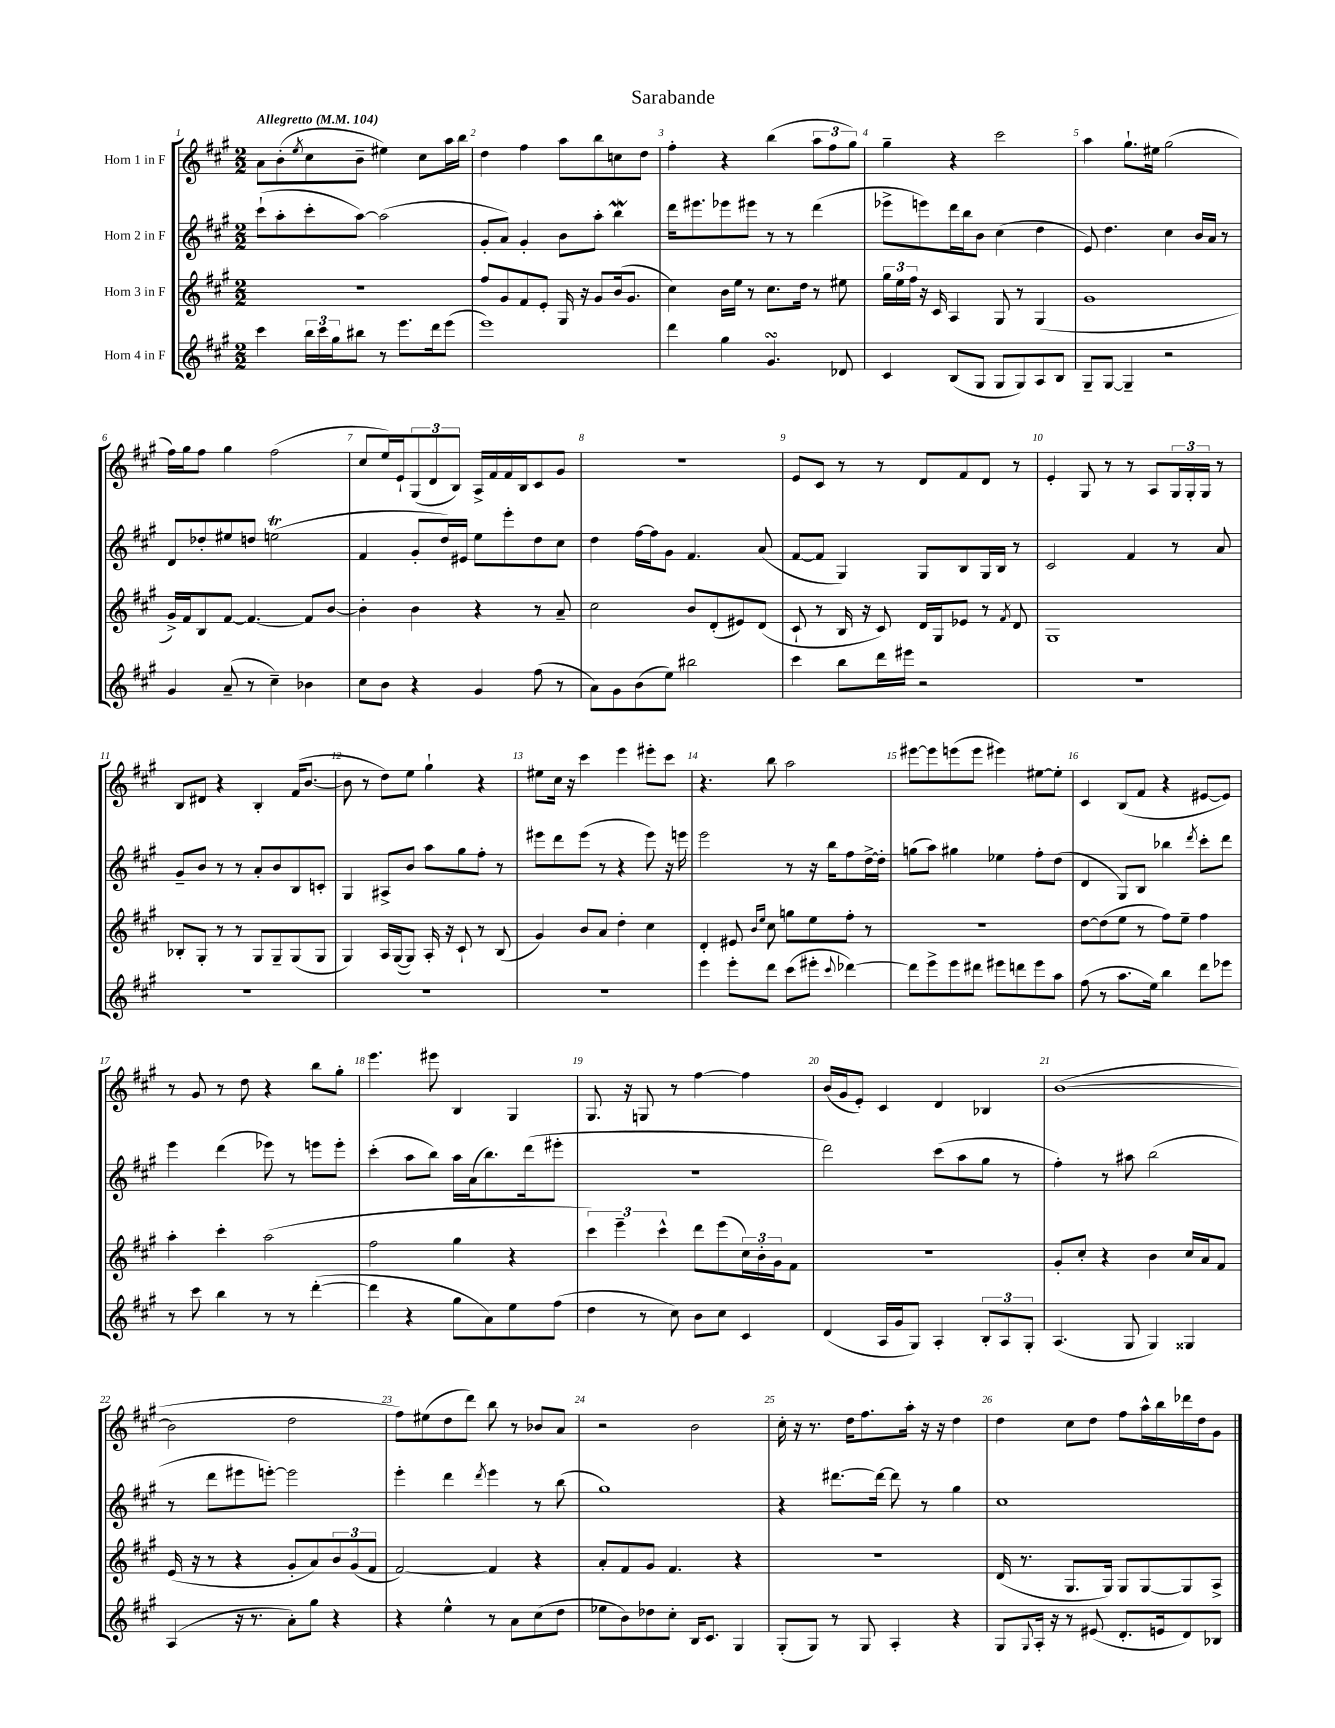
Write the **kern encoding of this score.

**kern	**kern	**kern	**kern
*part4	*part3	*part2	*part1
*staff4	*staff3	*staff2	*staff1
*I"Horn 4 in F	*I"Horn 3 in F	*I"Horn 2 in F	*I"Horn 1 in F
*clefG2	*clefG2	*clefG2	*clefG2
*k[f#c#g#]	*k[f#c#g#]	*k[f#c#g#]	*k[f#c#g#]
*M2/2	*M2/2	*M2/2	*M2/2
*MM104	*MM104	*MM104	*MM104
=1	=1	=1	=1
!	!	!	!LO:TX:a:B:t=Allegretto
4ccc#\	1r	(8ccc#`\L	8a\L
.	.	8aa'\	(8b'\
.	.	.	8qee/
24bb\LL	.	8ccc#'\	8cc#\
24ccc#\	.	.	.
24gg#\J	.	.	.
8bb#X\J	.	[8aa\J)	8b~\J
8r	.	(2aa\]	4ee#X\)
8.eee\L	.	.	.
.	.	.	8cc#\L
16ddd\k	.	.	.
(8eee\J	.	.	16aa\L
.	.	.	16bb\JJ
=2	=2	=2	=2
1eee)	8ff#/L	8g#'/L	4dd\
.	8g#/	8a/J)	.
.	8f#/	4g#'/	4ff#\
.	8e'/J	.	.
.	16G#/	8b\L	8aa\L
.	16r	.	.
.	8g#/L	8aa'\J	8bb\
.	(16b/k	4bbW\	8ccn\
.	8.g#/J	.	.
.	.	.	8dd\J
=3	=3	=3	=3
4ddd\	4cc#\)	16ddd\KL	4ff#'\
.	.	8.eee#X\	.
4gg#\	16b\LL	8eee-X\	4r
.	16ee\JJ	.	.
.	8r	8eee#X\J	.
4.g#sSsS/	8.cc#\L	8r	(4bb\
.	.	8r	.
.	16dd\Jk	.	.
.	8r	(4ddd\	12aa\L
.	.	.	12ff#\
8d-X/	8ee#X\	.	.
.	.	.	12gg#\J)
=4	=4	=4	=4
4c#/	24gg#\LL	8eee-X^\L	4gg#~\
.	24ee\	.	.
.	24ff#\JJ	.	.
.	16r	8eeen\)	.
.	16c#/	.	.
(8B/L	4A/	16ddd\L	4r
.	.	16bb\J	.
8G#/J	.	8b\J	.
8G#/L	8G#/	(4cc#\	2ccc#\
8G#/)	8r	.	.
8A/	(4G#/	4dd\	.
8B/J	.	.	.
=5	=5	=5	=5
8G#~/L	1g#	8e/)	4aa\
[8G#/J	.	4.dd\	.
4G#~/]	.	.	8.gg#`\L
.	.	.	16ee#X\Jk
2r	.	4cc#\	(2gg#\
.	.	16b/LL	.
.	.	16a/JJ	.
.	.	8r	.
!!LO:LB:g=z
=6	=6	=6	=6
4g#/	16g#^/LL)	8d/L	16ff#\LL)
.	16f#/J	.	16gg#\J
.	8B/	8dd-X'/	8ff#\J
(8a~/	[8f#/J	8ee#X/	4gg#\
8r	4.f#/_	8ddn/J	.
4cc#~\)	.	(2eenT\	(2ff#\
4b-X\	8f#/L]	.	.
.	[8b/J	.	.
=7	=7	=7	=7
8cc#\L	4b'\]	4f#/	8cc#/L
8b\J	.	.	16ee/L)
.	.	.	16e`/J
4r	4b\	8g#'/L	(12G#/
.	.	.	12d/
.	.	16dd/L)	.
.	.	.	12B/J)
.	.	16e#X/JJ	.
4g#/	4r	8ee\L	16A^/LL
.	.	.	16f#/
.	.	8eee'\	16f#/
.	.	.	16B/J
(8ff#\	8r	8dd\	8c#/
8r	8a~/	8cc#\J	8g#/J
=8	=8	=8	=8
8a\L)	2cc#\	4dd\	1r
8g#\	.	.	.
(8b\	.	[16ff#\LL	.
.	.	16ff#\J]	.
8ee\J)	.	8g#\J	.
2bb#X\	8b/L	4.f#/	.
.	(8d'/	.	.
.	8e#X/)	.	.
.	(8d/J	(8a/	.
=9	=9	=9	=9
4ccc#\	8c#`/	[8f#/L	8e/L
.	8r	8f#/J]	8c#/J
8bb\L	16B/	4G#/)	8r
.	16r	.	.
16ddd\L	8c#/)	.	8r
16eee#X\JJ	.	.	.
2r	16d/LL	8G#/L	8d/L
.	16G#/J	.	.
.	8e-X/J	8B/	8f#/
.	8r	16G#/L	8d/J
.	.	16B/JJ	.
.	8qf#/	.	.
.	8d/	8r	8r
=10	=10	=10	=10
1r	1G#	2c#/	4e'/
.	.	.	8G#/
.	.	.	8r
.	.	4f#/	8r
.	.	.	8A/L
.	.	8r	24G#/L
.	.	.	24G#'/
.	.	.	24G#/JJ
.	.	8a/	8r
!!LO:LB:g=z
=11	=11	=11	=11
1r	8B-X'/L	8g#~/L	8B/L
.	8G#'/J	8b/J	8d#X/J
.	8r	8r	4r
.	8r	8r	.
.	8G#/L	8a'/L	4B'/
.	8G#~/	8b/	.
.	(8G#/	8B/	(16f#/KL
.	.	.	[8.b/J
.	8G#/J	8cn'/J	.
=12	=12	=12	=12
1r	4G#/)	4G#/	8b\]
.	.	.	8r
.	16A/LL	8A#X^/L	8dd\L)
.	([16G#/J	.	.
.	8G#/J])	8b/J	8ee\J
.	16A'/	8aa\L	4gg#`\
.	16r	.	.
.	8c#`/	8gg#\	.
.	8r	8ff#'\J	4r
.	(8B/	8r	.
=13	=13	=13	=13
1r	4g#/)	8eee#X\L	8ee#X\L
.	.	8ddd\	16cc#\Jk
.	.	.	16r
.	8b/L	(8eee#\J	4ccc#\
.	8a/J	8r	.
.	4dd'\	4r	4eee\
.	4cc#\	8eee#\)	8eee#X'\L
.	.	16r	8ccc#\J
.	.	16eeen\	.
=14	=14	=14	=14
4eee\	4d'/	2eee\	4.r
8eee'\L	8e#X/	.	.
.	16qqb/LL	.	.
.	16qqee/JJ	.	.
8ddd\J	8cc#\	.	8bb\
(8ccc#\L	8ggn\L	8r	2aa\
8eee#X'\J	8ee\	16r	.
.	.	16bb\KL	.
8qqccc#/	.	.	.
[4ddd-X\)	8ff#'\J	8ff#\	.
.	8r	[16dd^\L	.
.	.	16dd'\JJ]	.
=15	=15	=15	=15
8ddd-\L]	1r	(8ggn\L	[8eee#X\L
8eee^\	.	8aa\J)	8eee#\]
8eee\	.	4gg#X\	(8eeen\
8ddd#X\J	.	.	8eee\J
8eee#X\L	.	4ee-X\	4eee#X\)
8dddn\	.	.	.
8eee#\	.	8ff#'\L	[8ee#X\L
8aa\J	.	(8dd\J	8ee#'\J]
=16	=16	=16	=16
(8ff#\	[8dd\L	4d/	4c#/
8r	(8dd\]	.	.
8.aa\L	8ee\J	8G#/L)	(8B/L
.	8r	8B/J	8f#/J
16ee\Jk)	.	.	.
4bb\	8ff#\L)	4bb-X\	4r
.	8ee~\J	.	.
.	.	8qddd/	.
8ddd\L	4ff#\	8ccc#'\L	[8e#X/L
8eee-X\J	.	8ddd\J	8e#/J])
!!LO:LB:g=z
=17	=17	=17	=17
8r	4aa'\	4eee\	8r
8ccc#\	.	.	8g#/
4bb\	4ccc#'\	(4ddd\	8r
.	.	.	8dd\
8r	(2aa\	8eee-X\)	4r
8r	.	8r	.
([4ddd'\	.	8eeen\L	8bb\L
.	.	8eee'\J	8gg#'\J
=18	=18	=18	=18
4ddd\]	2ff#\	(4ccc#'\	4.eee\
4r	.	8aa\L	.
.	.	8bb\J)	8eee#X\
8gg#\L	4gg#\	16aa\LL	4B/
.	.	(16a\J	.
8a\)	.	8.bb\)	.
8ee\	4r	.	4G#/
.	.	(16ddd\k	.
(8ff#\J	.	8eee#X'\J	.
=19	=19	=19	=19
4dd\	6ccc#\)	1r	8.G#/
.	6eee~\	.	.
.	.	.	16r
8r	.	.	8Gn/
.	6ccc#^^\	.	.
8cc#\)	.	.	8r
8b\L	8ddd\L	.	[4ff#\
8cc#\J	(8eee\	.	.
4c#/	24cc#\L)	.	4ff#\]
.	24b'\	.	.
.	24g#\J	.	.
.	8f#\J	.	.
=20	=20	=20	=20
(4d/	1r	2ddd\)	(16b/LL
.	.	.	16g#/J
.	.	.	8e'/J)
16A/LL	.	.	4c#/
16g#/J	.	.	.
8G#/J)	.	.	.
4A'/	.	(8ccc#\L	4d/
.	.	8aa\	.
12B'/L	.	8gg#\J	4B-X/
12A/	.	.	.
.	.	8r	.
12G#'/J	.	.	.
=21	=21	=21	=21
(4.A/	8g#'/L	4ff#'\)	([1b
.	8cc#'/J	.	.
.	4r	8r	.
8G#/	.	8aa#X\	.
4G#/)	4b\	(2bb\	.
4G##X/	16cc#/LL	.	.
.	16a/J	.	.
.	8f#/J	.	.
!!LO:LB:g=z
=22	=22	=22	=22
(4A/	(16e/	8r	2b\]
.	16r	.	.
.	8r	8ddd\L	.
16r	4r	8eee#X\	.
8.r	.	.	.
.	.	[8eeen'\J)	.
8a'\L)	8g#'/L	2eee\]	2dd\
8gg#\J	8a/)	.	.
4r	12b/	.	.
.	(12g#/	.	.
.	12f#/J	.	.
=23	=23	=23	=23
4r	[2f#/)	4eee'\	8ff#\L)
.	.	.	(8ee#X\
4ee^^\	.	4ddd\	8dd\
.	.	.	8ddd\J)
.	.	8qddd/	.
8r	4f#/]	4eee\	8bb\
8a\L	.	.	8r
(8cc#\	4r	8r	8b-X/L
8dd\J	.	(8bb\	8a/J
=24	=24	=24	=24
8ee-X\L	8a'/L	1gg#)	2r
8b\)	8f#/	.	.
8dd-X\	8g#/J	.	.
8cc#'\J	4.f#/	.	.
16B/KL	.	.	2b\
8.c#/J	.	.	.
4G#/	4r	.	.
=25	=25	=25	=25
(8G#'/L	1r	4r	16cc#'\
.	.	.	16r
8G#/J)	.	.	8.r
8r	.	[8.ddd#X\L	.
.	.	.	16dd\KL
8G#/	.	.	8.ff#\
.	.	16ddd#\Jk_	.
4A'/	.	8ddd#\]	.
.	.	.	16aa'\Jk
.	.	8r	16r
.	.	.	16r
4r	.	4gg#\	4dd\
=26	=26	=26	=26
8G#/L	(16d/	1cc#	4dd\
.	8.r	.	.
8qqG#/	.	.	.
16A'/Jk	.	.	.
16r	.	.	.
8r	8.G#/L	.	8cc#\L
(8e#X/	.	.	8dd\J
.	16G#/Jk)	.	.
8.d'/L	8G#/L	.	8ff#\L
.	[8G#/	.	16aa^^\L
16en/k	.	.	16bb\
8d/)	8G#/]	.	16ddd-X\
.	.	.	16dd\J
8B-X/J	8A^/J	.	8g#\J
==	==	==	==
*-	*-	*-	*-
